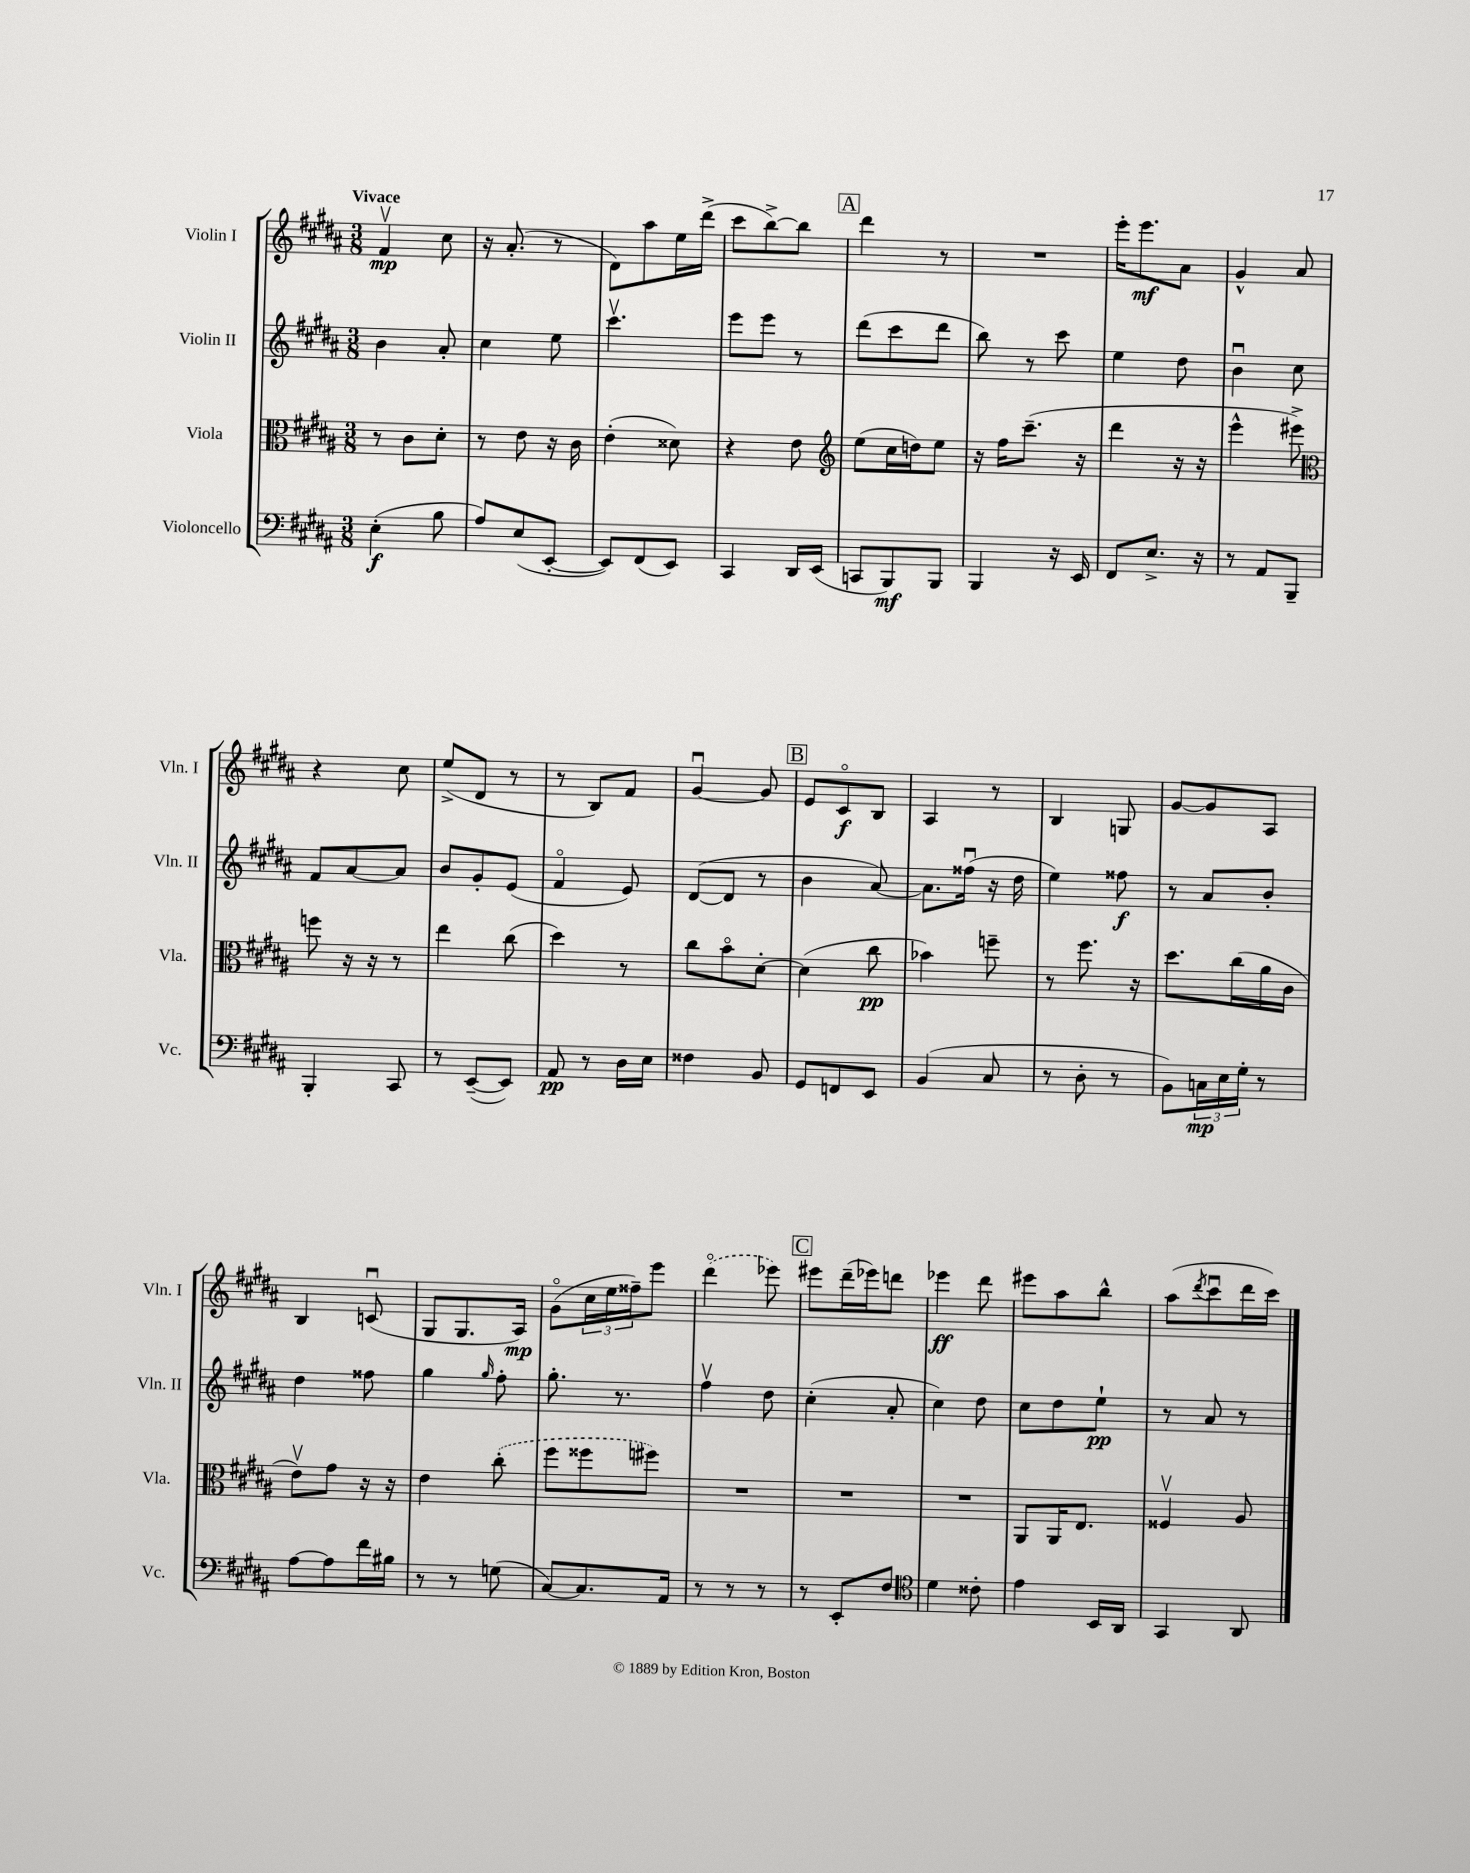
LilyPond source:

<<
\new StaffGroup <<
\new Staff = "s0" \with { instrumentName = "Violin I" shortInstrumentName = "Vln. I" } {
    \clef treble \key b \major \numericTimeSignature \time 3/8 \tempo "Vivace"
    fis'4\upbow\mp cis''8 |
    r16 ais'8.-.( r8 |
    dis'8) ais''8 e''16 dis'''16->( |
    cis'''8 b''8~->) b''8 |
    \mark \markup { \box "A" } dis'''4 r8 |
    R4. |
    e'''16-. e'''8.\mf ais'8 |
    gis'4-^ ais'8 |
    r4 cis''8 |
    e''8->( dis'8 r8 |
    r8 b8) fis'8 |
    gis'4~\downbow gis'8 |
    \mark \markup { \box "B" } e'8 cis'8\flageolet\f b8 |
    ais4 r8 |
    b4 g8 |
    gis'8~ gis'8 ais8 |
    b4 c'8\downbow( |
    gis8 gis8. ais16\mp) |
    gis'8\flageolet( \tuplet 3/2 { cis''16 e''16 fisis''16--) } e'''8 |
    \once \slurDashed dis'''4\flageolet( ees'''8) |
    \mark \markup { \box "C" } eis'''8 dis'''16--( ees'''16) d'''8 |
    ees'''4\ff dis'''8 |
    eis'''8 ais''8 b''8-^ |
    ais''8( \acciaccatura { dis'''8 } cis'''8\downbow dis'''16 cis'''16) \bar "|." |
}
\new Staff = "s1" \with { instrumentName = "Violin II" shortInstrumentName = "Vln. II" } {
    \clef treble \key b \major \numericTimeSignature \time 3/8
    b'4 ais'8-. |
    cis''4 e''8 |
    cis'''4.\upbow |
    e'''8 e'''8 r8 |
    \mark \markup { \box "A" } dis'''8( cis'''8 dis'''8 |
    b''8) r8 cis'''8 |
    e''4 dis''8 |
    b'4\downbow cis''8 |
    fis'8 ais'8~ ais'8 |
    b'8 gis'8-. e'8( |
    fis'4\flageolet e'8) |
    dis'8~( dis'8 r8 |
    \mark \markup { \box "B" } b'4 ais'8~) |
    ais'8. fisis''16\downbow( r16 dis''16 |
    e''4) fisis''8\f |
    r8 ais'8 b'8-. |
    dis''4 fisis''8 |
    gis''4 \grace { gis''16 } fis''8-. |
    gis''8.-. r8. |
    fis''4\upbow dis''8 |
    \mark \markup { \box "C" } cis''4-.( ais'8-. |
    cis''4) dis''8 |
    cis''8 dis''8 e''8-!\pp |
    r8 ais'8 r8 \bar "|." |
}
\new Staff = "s2" \with { instrumentName = "Viola" shortInstrumentName = "Vla." } {
    \clef alto \key b \major \numericTimeSignature \time 3/8
    r8 cis'8 dis'8-. |
    r8 e'8 r16 cis'16 |
    e'4-.( disis'8) |
    r4 e'8 |
    \mark \markup { \box "A" } \clef treble e''8( cis''16 d''16) e''8 |
    r16 fis''16 cis'''8.--( r16 |
    dis'''4 r16 r16 |
    e'''4-^ eis'''8->) |
    \clef alto f''8 r16 r16 r8 |
    e''4 cis''8( |
    dis''4) r8 |
    cis''8 b'8\flageolet dis'8~-. |
    \mark \markup { \box "B" } dis'4( cis''8\pp |
    bes'4) f''8-- |
    r8 fis''8. r16 |
    dis''8. cis''16( ais'16 cis'16 |
    e'8\upbow) gis'8 r16 r16 |
    e'4 \once \slurDashed cis''8-.( |
    fis''8 fisis''8 fis''8) |
    R4. |
    \mark \markup { \box "C" } R4. |
    R4. |
    ais,8 ais,16 e8. |
    fisis4\upbow ais8 \bar "|." |
}
\new Staff = "s3" \with { instrumentName = "Violoncello" shortInstrumentName = "Vc." } {
    \clef bass \key b \major \numericTimeSignature \time 3/8
    e4-.\f( b8 |
    ais8) e8( e,8~-. |
    e,8) fis,8( e,8) |
    cis,4 dis,16 e,16( |
    \mark \markup { \box "A" } c,8 b,,8\mf) b,,8 |
    b,,4 r16 e,16 |
    fis,8 e8.-> r16 |
    r8 ais,8 b,,8-- |
    b,,4-. cis,8 |
    r8 e,8~--( e,8) |
    ais,8\pp r8 dis16 e16 |
    fisis4 b,8 |
    \mark \markup { \box "B" } gis,8 f,8 e,8 |
    b,4( cis8 |
    r8 dis8-. r8 |
    b,8) \tuplet 3/2 { c16\mp e16 gis16-. } r8 |
    ais8~ ais8 fis'16 bis16 |
    r8 r8 g8( |
    cis8~) cis8. ais,16 |
    r8 r8 r8 |
    \mark \markup { \box "C" } r8 e,8-. fis8 |
    \clef tenor dis'4 cisis'8-. |
    e'4 b,16 ais,16 |
    gis,4 ais,8 \bar "|." |
}
>>
>>
\layout { \context { \Score \remove "Bar_number_engraver" } }
